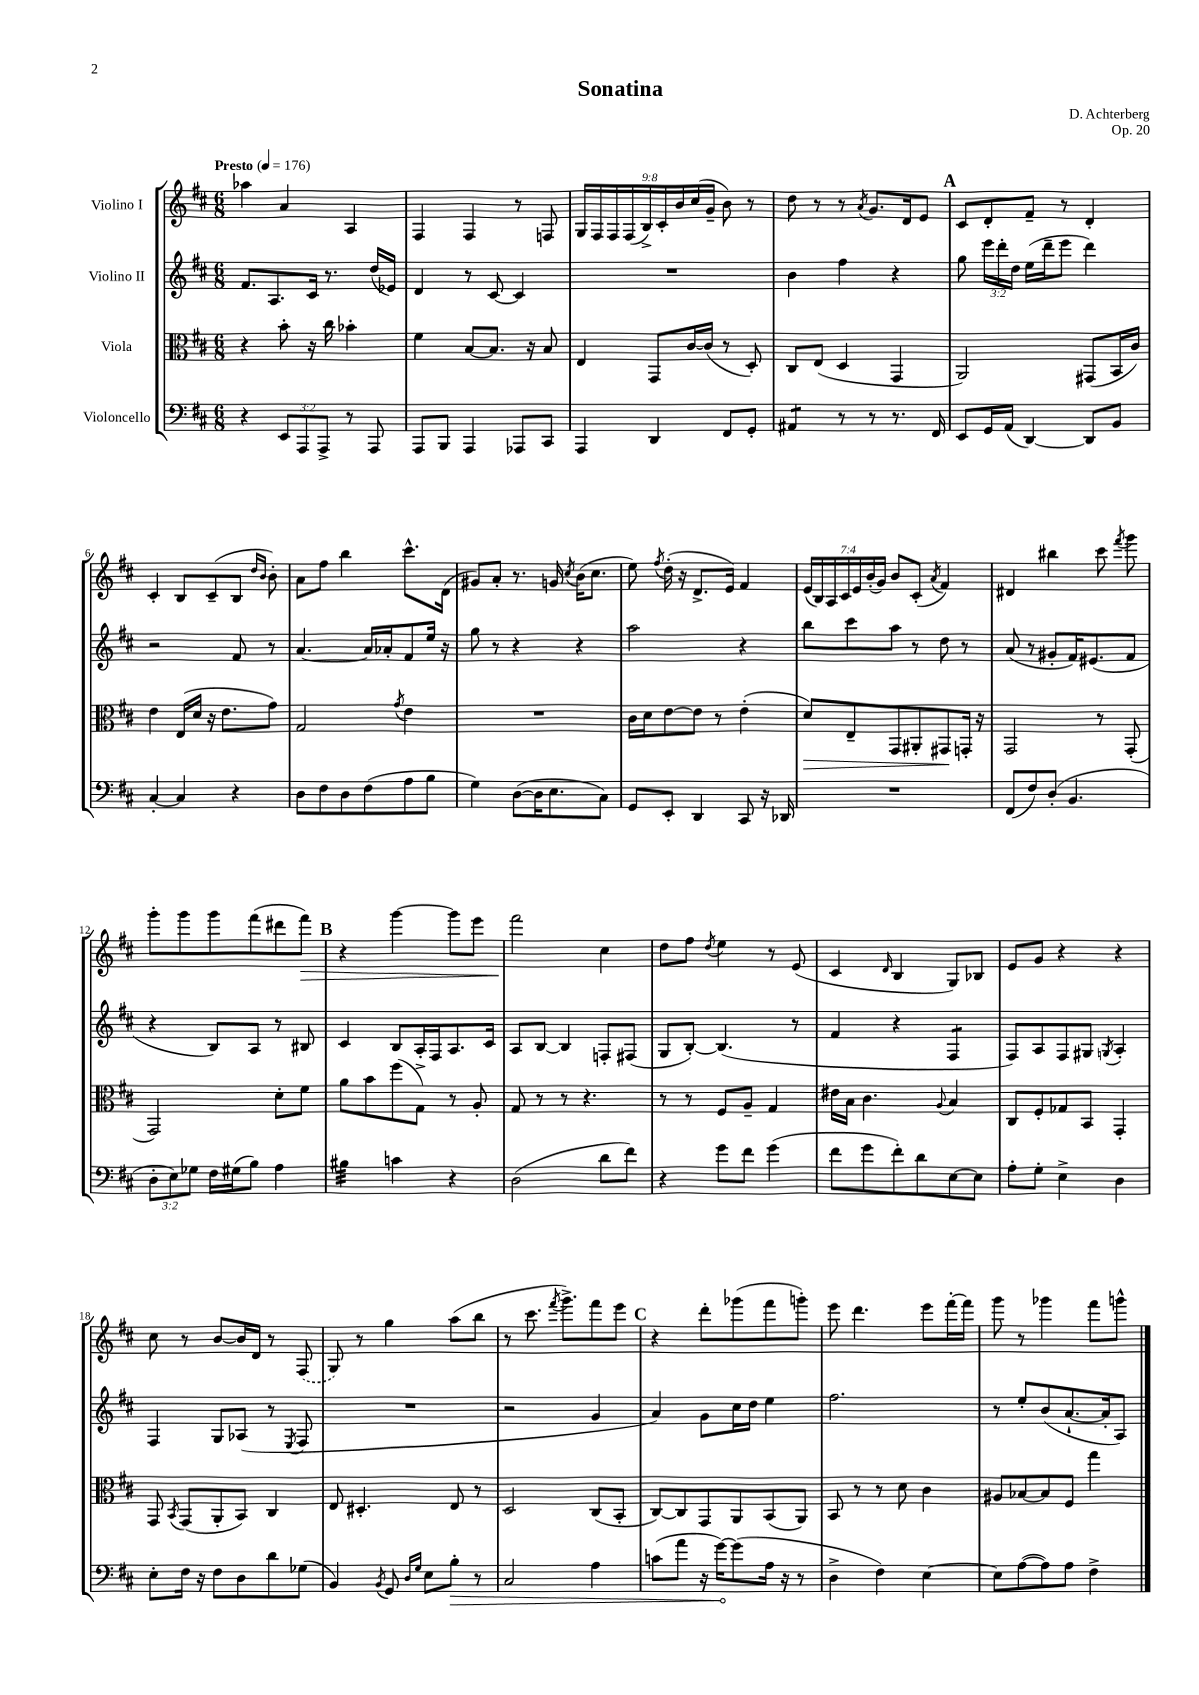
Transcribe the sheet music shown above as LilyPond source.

\header { title = "Sonatina" composer = "D. Achterberg" opus = "Op. 20" }
<<
\new StaffGroup <<
\new Staff = "s0" \with { instrumentName = "Violino I" } {
    \clef treble \key d \major \numericTimeSignature \time 6/8 \override Staff.TupletNumber.text = #tuplet-number::calc-fraction-text \tempo "Presto" 4 = 176
    \autoBeamOff aes''4 a'4 a4 |
    fis4 fis4 r8 f8 |
    \tuplet 9/8 { g16[ fis16 fis16 fis16( b16->) cis'16-. b'16 cis''16( g'16]-- } b'8) r8 |
    d''8 r8 r8 \acciaccatura { a'8 } g'8.[ d'16 e'8] |
    \mark \markup { \bold "A" } cis'8[ d'8-. fis'8]-- r8 d'4-. |
    cis'4-. b8[ cis'8--( b8] \grace { d''16[ b'16] } b'8-.) |
    a'8[ fis''8] b''4 cis'''8.[-^ d'16]( |
    gis'8[) a'8]-. r8. g'16 \acciaccatura { cis''8 } b'16[( cis''8.] |
    e''8) \acciaccatura { fis''8 } d''16-.( r16 d'8.[-> e'16]) fis'4 |
    \tuplet 7/4 { e'16[( b16) a16 cis'16 e'16 b'16-.( g'16]) } b'8[ cis'8]-.( \acciaccatura { a'8 } fis'4) |
    dis'4 bis''4 cis'''8 \acciaccatura { fis'''8 } g'''8 |
    g'''8[-. g'''8 g'''8 fis'''8( dis'''8 fis'''8]\>) |
    \mark \markup { \bold "B" } r4 g'''4~ g'''8[ e'''8] |
    fis'''2\! cis''4 |
    d''8[ fis''8] \acciaccatura { d''8 } e''4 r8 e'8( |
    cis'4 \grace { d'16 } b4 g8[) bes8] |
    e'8[ g'8] r4 r4 |
    cis''8 r8 b'8[~ b'16 d'16] r8 \once \slurDashed fis8( |
    g8) r8 g''4 a''8[( b''8] |
    r8 cis'''8. \acciaccatura { fis'''8 } g'''8.[->) fis'''8 e'''8] |
    \mark \markup { \bold "C" } r4 d'''8[-. ges'''8( fis'''8 g'''8]-.) |
    e'''8 d'''4. e'''8[ fis'''16~-. fis'''16] |
    g'''8 r8 ges'''4 fis'''8[ g'''8]-^ \bar "|." |
}
\new Staff = "s1" \with { instrumentName = "Violino II" } {
    \clef treble \key d \major \numericTimeSignature \time 6/8 \override Staff.TupletNumber.text = #tuplet-number::calc-fraction-text
    \autoBeamOff fis'8.[ a8. cis'16] r8. d''16[( ees'16]) |
    d'4 r8 cis'8~ cis'4 |
    R2. |
    b'4 fis''4 r4 |
    \mark \markup { \bold "A" } g''8 \tuplet 3/2 { e'''16[ d'''16-. d''16] } e''16[( d'''16-- e'''8] d'''4) |
    r2 fis'8 r8 |
    a'4.~ a'16[ aes'16-. fis'8 e''16] r16 |
    g''8 r8 r4 r4 |
    a''2 r4 |
    b''8[ cis'''8 a''8] r8 d''8 r8 |
    a'8( r8 gis'8[-. fis'16) eis'8.( fis'8] |
    r4 b8[) a8] r8 bis8 |
    \mark \markup { \bold "B" } cis'4 b8[ a16-. fis16 a8. cis'16] |
    a8[ b8]~ b4 f8[-. fis8]( |
    g8[ b8]~-.) b4.( r8 |
    fis'4 r4 fis4:8 |
    fis8[) a8 fis8 gis8] \acciaccatura { g8 } a4-. |
    fis4 g8[ aes8]( r8 \acciaccatura { e8 } fis8 |
    R2. |
    r2 g'4 |
    \mark \markup { \bold "C" } a'4) g'8[ cis''16 d''16] e''4 |
    fis''2. |
    r8 e''8[-. b'8( a'8.~-! a'16-. a8]) \bar "|." |
}
\new Staff = "s2" \with { instrumentName = "Viola" } {
    \clef alto \key d \major \numericTimeSignature \time 6/8
    \autoBeamOff r4 b'8-. r16 cis''16 bes'4-. |
    fis'4 b8[~ b8.] r16 b8 |
    e4 g,8[ cis'16~ cis'16]( r8 d8-.) |
    cis8[ e8]( d4 g,4 |
    \mark \markup { \bold "A" } a,2) gis,8[( b,16 cis'16]) |
    e'4 e16[( d'16] r16 e'8.[ g'8]) |
    g2 \acciaccatura { g'8 } e'4 |
    R2. |
    cis'16[ d'16 e'8~ e'8] r8 e'4-.( |
    d'8[\>) e8-- g,8 ais,8-. gis,8\! g,16]-. r16 |
    g,2 r8 g,8-.( |
    g,2) d'8[-. fis'8] |
    \mark \markup { \bold "B" } a'8[ b'8 fis''8( g8]->) r8 a8-. |
    g8 r8 r8 r4. |
    r8 r8 fis8[ a8]-- g4 |
    eis'16[ b16] cis'4. \appoggiatura { a8 } b4 |
    cis8[ fis8-. ges8 b,8] g,4-. |
    g,8 \acciaccatura { b,8 } g,8[( a,8-. b,8]) cis4 |
    e8 dis4.-. e8 r8 |
    d2 cis8[( b,8]-. |
    \mark \markup { \bold "C" } cis8[~) cis8 g,8 a,8 b,8( a,8]) |
    b,8 r8 r8 d'8 cis'4 |
    ais8[ bes8~ bes8 fis8] g''4 \bar "|." |
}
\new Staff = "s3" \with { instrumentName = "Violoncello" } {
    \clef bass \key d \major \numericTimeSignature \time 6/8 \override Staff.TupletNumber.text = #tuplet-number::calc-fraction-text
    \autoBeamOff r4 \tuplet 3/2 { e,8[ a,,8 a,,8]-> } r8 a,,8 |
    a,,8[ b,,8] a,,4 aes,,8[ cis,8] |
    a,,4 d,4 fis,8[ g,8]-. |
    ais,4:8 r8 r8 r8. fis,16 |
    \mark \markup { \bold "A" } e,8[ g,16 a,16]( d,4~) d,8[ b,8] |
    cis4~-. cis4 r4 |
    d8[ fis8 d8 fis8( a8 b8] |
    g4) d8[~( d16 e8. cis8]) |
    g,8[ e,8]-. d,4 cis,8 r16 des,16 |
    R2. |
    fis,8[( fis8) d8]-.( b,4. |
    \tuplet 3/2 { d8[-. e8) ges8] } fis16[ gis16( b8]) a4 |
    \mark \markup { \bold "B" } bis4:32 c'4 r4 |
    d2( d'8[ fis'8]) |
    r4 g'8[ fis'8] g'4( |
    fis'8[ g'8 fis'8-.) d'8 e8~ e8] |
    a8[-. g8]-. e4-> d4 |
    e8[-. fis16] r16 fis8[ d8 d'8 ges8]( |
    b,4) \acciaccatura { b,8 } g,8 \grace { d16[ g16] } e8[ \once \override Hairpin.circled-tip = ##t b8]-.\> r8 |
    cis2 a4 |
    \mark \markup { \bold "C" } c'8[( a'8] r16 g'16[~\!) g'8( a16] r16 r8 |
    d4-> fis4) e4~ |
    e8[ a8~( a8) a8] fis4-> \bar "|." |
}
>>
>>
